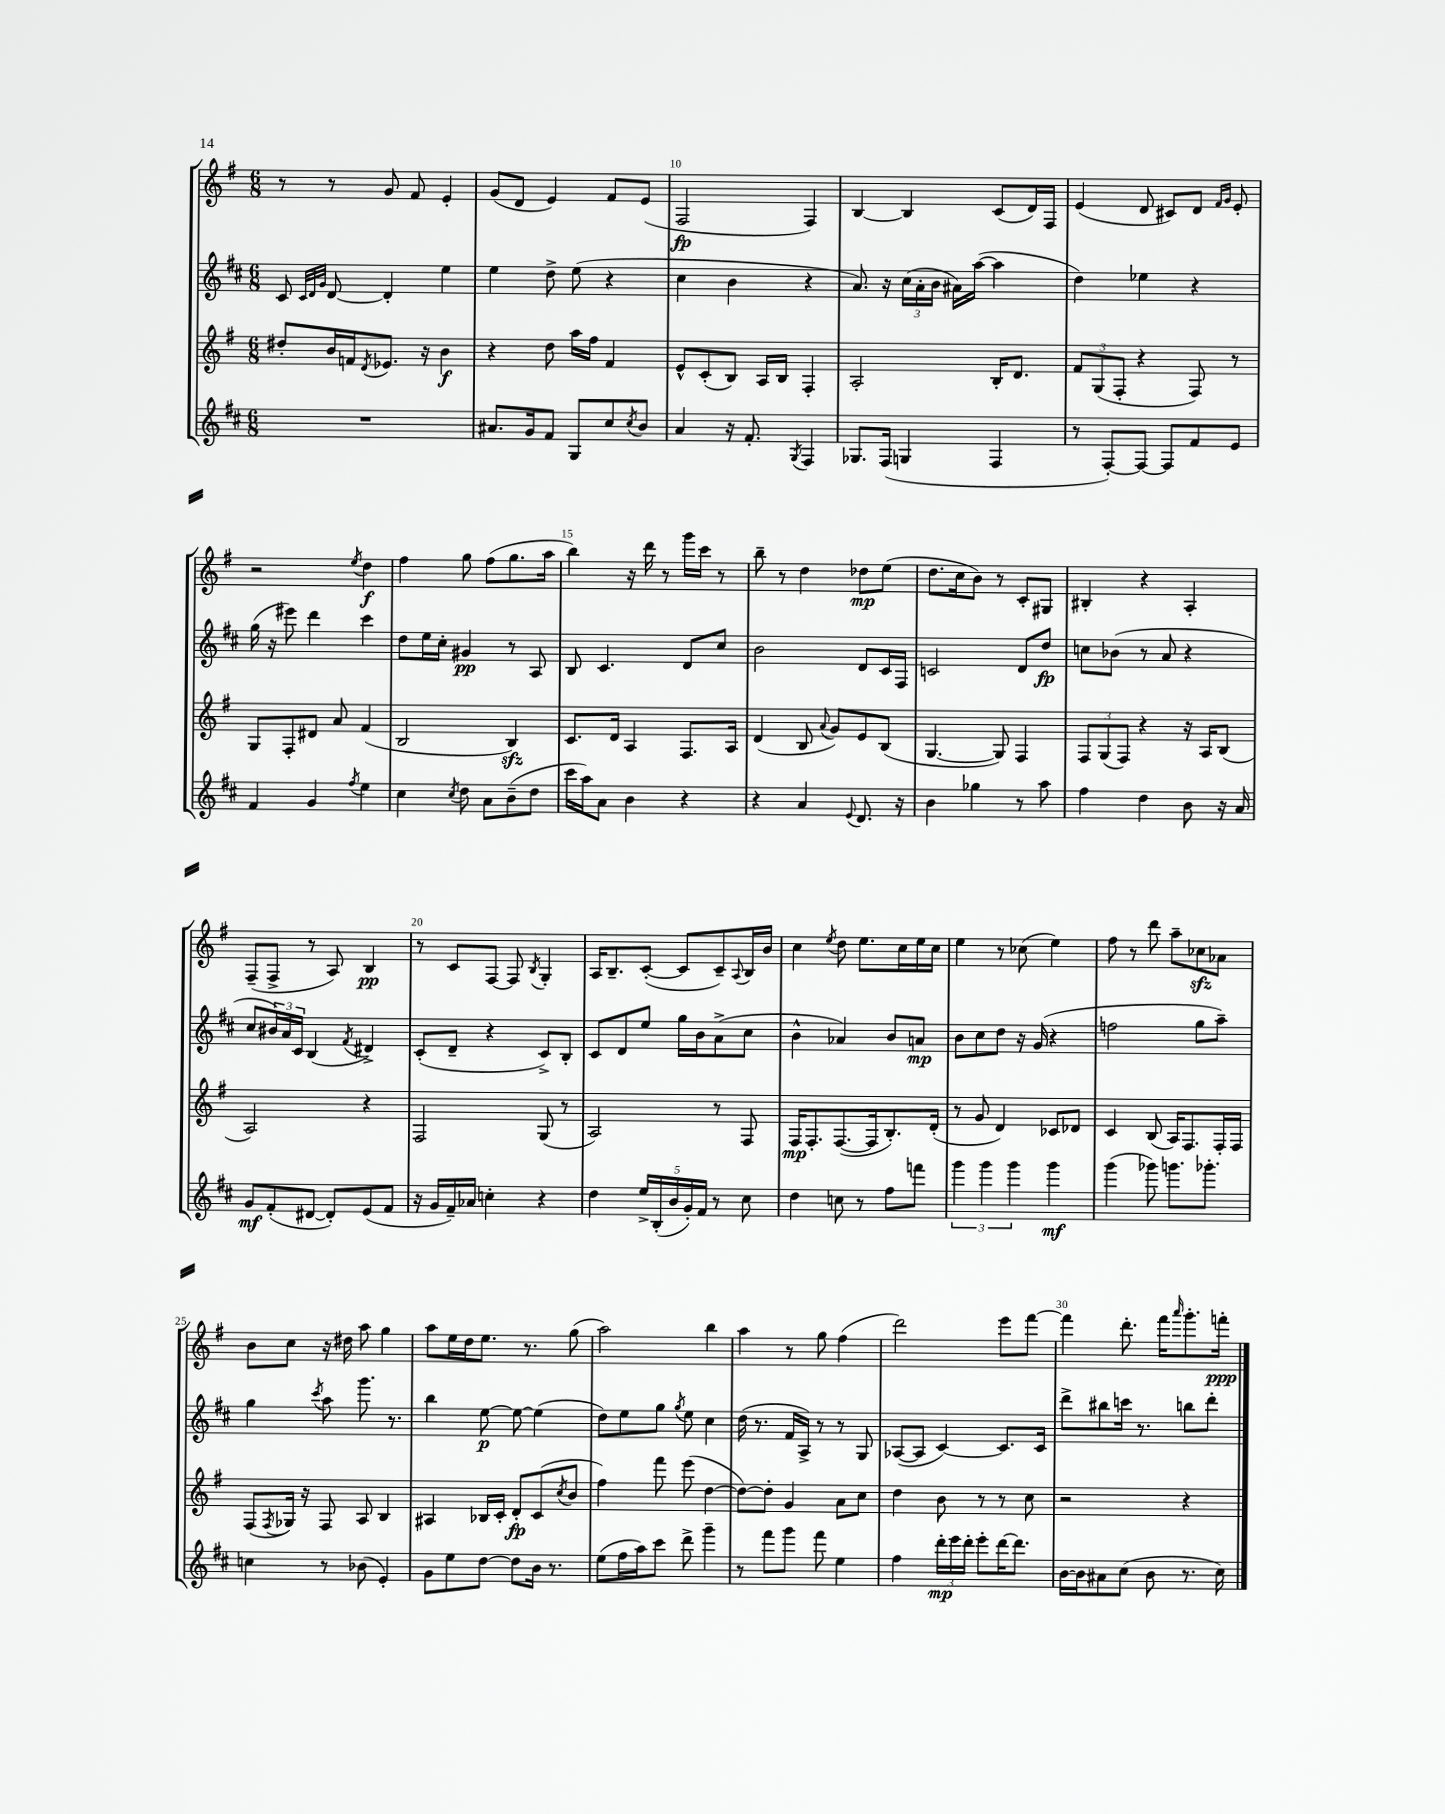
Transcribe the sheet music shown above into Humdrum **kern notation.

**kern	**kern	**kern	**kern
*staff4	*staff3	*staff2	*staff1
*clefG2	*clefG2	*clefG2	*clefG2
*k[f#c#]	*k[f#]	*k[f#c#]	*k[f#]
*M6/8	*M6/8	*M6/8	*M6/8
2.r	8dd#'	8c#	8r
.	.	32qqc#	.
.	.	32qqd	.
.	.	32qqg	.
.	16b	[8d	8r
.	16f	.	.
.	8qd	.	.
.	8.e-	4d']	8g
.	.	.	8f#
.	16r	.	.
.	4b	4ee	4e'
=	=	=	=
8.a#	4r	4ee	(8g
.	.	.	8d
16g	.	.	.
8f#	8dd	8dd^	4e)
8G	16aa	(8ee	.
.	16ff#	.	.
8cc#	4f#	4r	8f#
8qcc#	.	.	.
8b	.	.	(8e
=	=	=	=
4a	8e^^	4cc#	2F#
.	(8c'	.	.
16r	8B)	4b	.
8.f#'	.	.	.
.	16A	.	.
.	16B	.	.
8qG	.	.	.
4F#	4F#'	4r	4F#)
=	=	=	=
8.G-	2A'	8.a)	[4B
(16F#	.	16r	.
4G	.	(24cc#	4B]
.	.	24a'	.
.	.	24b	.
.	.	16a#)	.
.	.	([16aa	.
4F#	16B'	4aa]	(8c
.	8.d	.	.
.	.	.	16d)
.	.	.	16F#
=	=	=	=
8r	12f#	4dd)	(4e
.	(12G	.	.
[8F#')	.	.	.
.	12F#'	.	.
8F#_	4r	4ee-	8d
8F#]	.	.	8c#)
8f#	8F#)	4r	8d
.	.	.	16qqf#
.	.	.	16qqg
8e	8r	.	8e'
=	=	=	=
4f#	8G	(16gg	2r
.	.	16r	.
.	8F#'	8eee#)	.
4g	8d#	4ddd	.
.	8a	.	.
8qff#	.	.	8qee
4ee	(4f#	4ccc#	4dd
=	=	=	=
4cc#	2B	8dd	4ff#
.	.	16ee	.
.	.	16cc#'	.
8qcc#	.	.	.
8dd	.	4g#	8gg
8a	.	.	(8ff#
(8b~	4B)	8r	8.gg
8dd	.	8A	.
.	.	.	16aa
=	=	=	=
16ccc#	8.c	8B	4bb)
16aa)	.	.	.
8a	.	4.c#	.
.	16d	.	.
4b	4A	.	16r
.	.	.	16ddd
.	.	.	8r
4r	8.F#	8d	16ggg
.	.	.	16ccc
.	.	8cc#	8r
.	16A	.	.
=	=	=	=
4r	(4d	2b	8bb~
.	.	.	8r
4a	8B	.	4dd
.	8qqa	.	.
.	8g)	.	.
8qqe	.	.	.
8.d	8e	8d	8dd-
.	(8B	16c#	(8ee
16r	.	16F#	.
=	=	=	=
4b	[4.G	2c	8.dd
.	.	.	16cc
4gg-	.	.	8b)
.	8G])	.	8r
8r	4F#	8d	8c'
8aa	.	8dd	8G#
=	=	=	=
4ff#	12F#	8cc	4B#'
.	(12G	.	.
.	.	(8b-	.
.	12F#)	.	.
4dd	4r	8r	4r
.	.	8a	.
8b	16r	4r	4A'
.	16A	.	.
16r	(8B	.	.
16a	.	.	.
=	=	=	=
8g	2A)	8cc#	(8F#~
(8f#'	.	24b#)	8F#^
.	.	24a	.
.	.	24c#	.
[8d#	.	(4B	8r
8d#'])	.	.	8A)
.	.	8qf#	.
(8e	4r	4d#^)	4B
8f#	.	.	.
=	=	=	=
16r	2F#	(8c#'	8r
16g	.	.	.
16f#~)	.	8d~	8c
16a-	.	.	.
4cc'	.	4r	[8F#
.	.	.	8F#]
.	.	.	8qB
4r	(8G	8c#^)	4G'
.	8r	8B'	.
=	=	=	=
4dd	2A)	8c#	16A
.	.	.	8.B~
.	.	8d	.
20ee^	.	8ee	([8c'
(20B'	.	.	.
20b	.	.	.
.	.	16gg	8c]
20g')	.	.	.
.	.	16b	.
20f#	.	.	.
8r	8r	(8a^	8c~)
.	.	.	8qqA
8cc#	8F#	8cc#	16B
.	.	.	16b
=	=	=	=
4dd	16F#	4b^^	4cc
.	8.F#'	.	.
.	.	.	8qee
8cc	([8.F#	4a-)	8dd
8r	.	.	8.ee
.	16F#]	.	.
8ff#	8.B')	8b	.
.	.	.	16cc
8fff	.	8a	16ee
.	(16d'	.	16cc
=	=	=	=
6ggg	8r	8b	4ee
.	8g	8cc#	.
6ggg	.	.	.
.	4d)	8dd	8r
6ggg	.	.	.
.	.	16r	(8cc-
.	.	(16g	.
4ggg	8c-	4r	4ee)
.	8d-	.	.
=	=	=	=
(4ggg	4c	2ff	8ff#
.	.	.	8r
8ggg-)	(8B	.	8ddd
8.ggg	16A)	.	8aa~
.	8.F#	.	.
.	.	8gg	8cc-
8.ggg-'	.	.	.
.	16F#'	8aa~)	8a-
.	16F#	.	.
=	=	=	=
4cc	(8F#	4gg	8b
.	8qF#	.	.
.	16G-)	.	8cc
.	16r	.	.
.	.	8qccc#	.
8r	8F#	8aa	16r
.	.	.	16dd#
(8b-	8A	8.ggg	8aa
4e')	4B	.	4gg
.	.	8.r	.
=	=	=	=
8g	4A#	4bb	8aa
8ee	.	.	16ee
.	.	.	16dd
[8dd	16B-	[8ee	8.ee
.	16c'	.	.
8dd]	8d'	8ee_	.
.	.	.	8.r
16b	(8c	(4ee]	.
8.r	.	.	.
.	8qcc	.	.
.	8b	.	(8gg
=	=	=	=
(8ee	4ff#)	8dd)	2aa)
16ff#	.	8ee	.
16aa)	.	.	.
8ccc#	8fff#	8gg	.
.	.	8qgg	.
8ddd^	(8eee	8ee	.
4ggg~	[4dd	4cc#	4bb
=	=	=	=
8r	8dd_)	(16dd	4aa
.	.	8.r	.
8fff#	8dd']	.	.
8ggg	4g	16f#	8r
.	.	16A^)	.
8fff#	.	8r	8gg
4ee	8a	8r	(4ff#
.	8cc	8G	.
=	=	=	=
4ff#	4dd	([8A-	2ddd)
.	.	8A-]	.
24ddd'	8b	[4c#)	.
24eee	.	.	.
24ddd'	.	.	.
8eee'	8r	.	.
[16ddd	8r	8.c#]	8eee
8.ddd]	.	.	.
.	8cc	.	[8fff#
.	.	16c#	.
=	=	=	=
[16b	2r	8ddd^	4fff#]
16b]	.	.	.
8a#	.	8bb#	.
(8cc#	.	16ccc	8.ddd'
.	.	8.r	.
8b	.	.	.
.	.	.	16fff#
.	.	.	16qqaaa
8.r	4r	8bb	8.ggg'
.	.	8ddd'	.
16cc#)	.	.	16fff'
==	==	==	==
*-	*-	*-	*-
